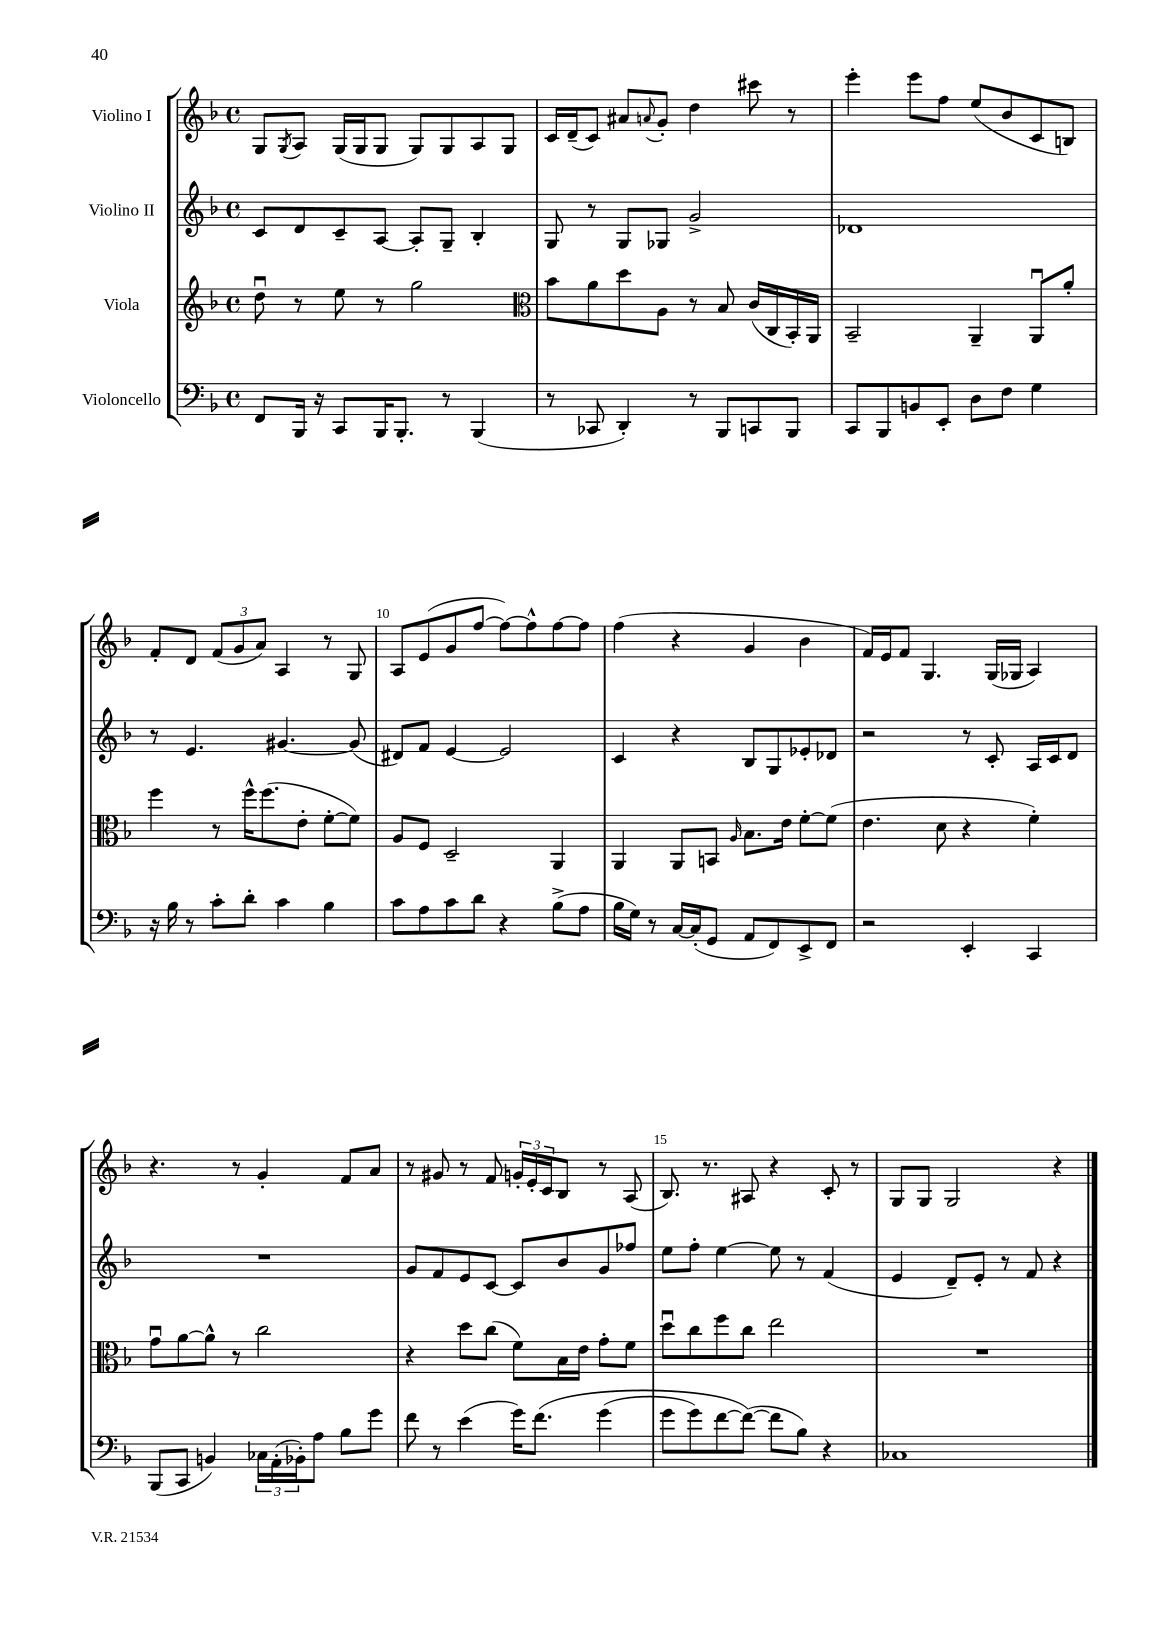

**kern	**kern	**kern	**kern
*part4	*part3	*part2	*part1
*staff4	*staff3	*staff2	*staff1
*I"Violoncello	*I"Viola	*I"Violino II	*I"Violino I
*clefF4	*clefG2	*clefG2	*clefG2
*k[b-]	*k[b-]	*k[b-]	*k[b-]
*M4/4	*M4/4	*M4/4	*M4/4
*met(c)	*met(c)	*met(c)	*met(c)
=6	=6	=6	=6
8FF/L	8ddu\	8c/L	8G/L
.	.	.	8qG/
16BBB-/Jk	8r	8d/	8A/J
16r	.	.	.
8CC/L	8ee\	8c~/	(16G/LL
.	.	.	16G/J
16BBB-/K	8r	[8A/J	8G/J
8.BBB-'/J	.	.	.
.	2gg\	8A'/L]	8G/L)
8r	.	8G~/J	8G/
(4BBB-/	.	4B-'/	8A/
.	.	.	8G/J
=7	=7	=7	=7
*	*clefC3	*	*
8r	8b-\L	8G/	16c/LL
.	.	.	(16d~/J
8CC-X/	8a\	8r	8c/J)
4DD'/)	8dd\	8G/L	8a#X/L
.	.	.	8qqan/
.	8A\J	8G-X/J	8g'/J
8r	8r	2g^/	4dd\
8BBB-/L	8B-/	.	.
8CCn/	(16c/LL	.	8ccc#X\
.	16C/	.	.
8BBB-/J	16BB-'/)	.	8r
.	16AA/JJ	.	.
=8	=8	=8	=8
8CC/L	2BB-~/	1d-X	4eee'\
8BBB-/	.	.	.
8BBn/	.	.	8eee\L
8EE'/J	.	.	8ff\J
8D\L	4AA~/	.	(8ee/L
8F\J	.	.	8b-/
4G\	8AAu/L	.	8c/
.	8a'/J	.	8Bn/J)
!!LO:LB:g=z
=9	=9	=9	=9
16r	4ff\	8r	8f'/L
16B-\	.	.	.
8r	.	4.e/	8d/J
8c'\L	8r	.	(12f/L
.	.	.	12g/
8d'\J	16ff^^\KL	.	.
.	.	.	12a/J)
.	(8.ff\	.	.
4c\	.	[4.g#X/	4A/
.	8e'\J	.	.
4B-\	[8f'\L	.	8r
.	8f\J])	(8g#/]	8G/
=10	=10	=10	=10
8c\L	8A/L	8d#X/L)	8A/L
8A\	8F/J	8f/J	(8e/
8c\	2D~/	[4e/	8g/
8d\J	.	.	[8ff/J
4r	.	2e/]	8ff\L_)
.	.	.	8ff^^\]
(8B-^\L	4AA/	.	[8ff\
8A\J	.	.	8ff\J]
=11	=11	=11	=11
16B-\LL	4AA/	4c/	(4ff\
16G\JJ)	.	.	.
8r	.	.	.
[16C/LL	8AA/L	4r	4r
(16C'/J]	.	.	.
8GG/J	8BBn/J	.	.
.	16qqA/	.	.
8AA/L	8.B-\L	8B-/L	4g/
8FF/)	.	8G/	.
.	16e\Jk	.	.
8EE^/	[8f'\L	8e-X'/	4b-\
8FF/J	(8f\J]	8d-X/J	.
=12	=12	=12	=12
2r	4.e\	2r	16f/LL)
.	.	.	16e/J
.	.	.	8f/J
.	.	.	4.G/
.	8d\	.	.
4EE'/	4r	8r	.
.	.	8c'/	(16G/LL
.	.	.	16G-X/JJ
4CC/	4f'\)	16A/LL	4A/)
.	.	16c/J	.
.	.	8d/J	.
!!LO:LB:g=z
=13	=13	=13	=13
(8BBB-/L	8gu\L	1r	4.r
8CC/J	[8a\	.	.
4BBn/)	8a^^\J]	.	.
.	8r	.	8r
24C-X\LL	2cc\	.	4g'/
(24AA'\	.	.	.
24BB-X'\J)	.	.	.
8A\J	.	.	.
8B-\L	.	.	8f/L
8g\J	.	.	8a/J
=14	=14	=14	=14
8f\	4r	8g/L	8r
8r	.	8f/	8g#X/
(4e\	8dd\L	8e/	8r
.	(8cc\J	[8c/J	8f/
16g\KL)	8f\L)	8c/L]	24gn'/LL
.	.	.	24e'/
(8.f\J	.	.	.
.	.	.	24c/J
.	16B-\L	8b-/	8B-/J
.	16e\JJ	.	.
(4g\	8g'\L	8g/	8r
.	8f\J	8ff-X/J	(8A/
=15	=15	=15	=15
8g\L	8ddu\L	8ee\L	8.B-/)
8g\)	8cc\	8ff'\J	.
.	.	.	8.r
[8f\	8ff\	[4ee\	.
(8f\J_)	8cc\J	.	8A#X/
8f\L]	2ee\	8ee\]	4r
8B-\J)	.	8r	.
4r	.	(4f/	8c'/
.	.	.	8r
=16	=16	=16	=16
1C-X	1r	4e/	8G/L
.	.	.	8G/J
.	.	8d~/L)	2G/
.	.	8e'/J	.
.	.	8r	.
.	.	8f/	.
.	.	4r	4r
==	==	==	==
*-	*-	*-	*-
